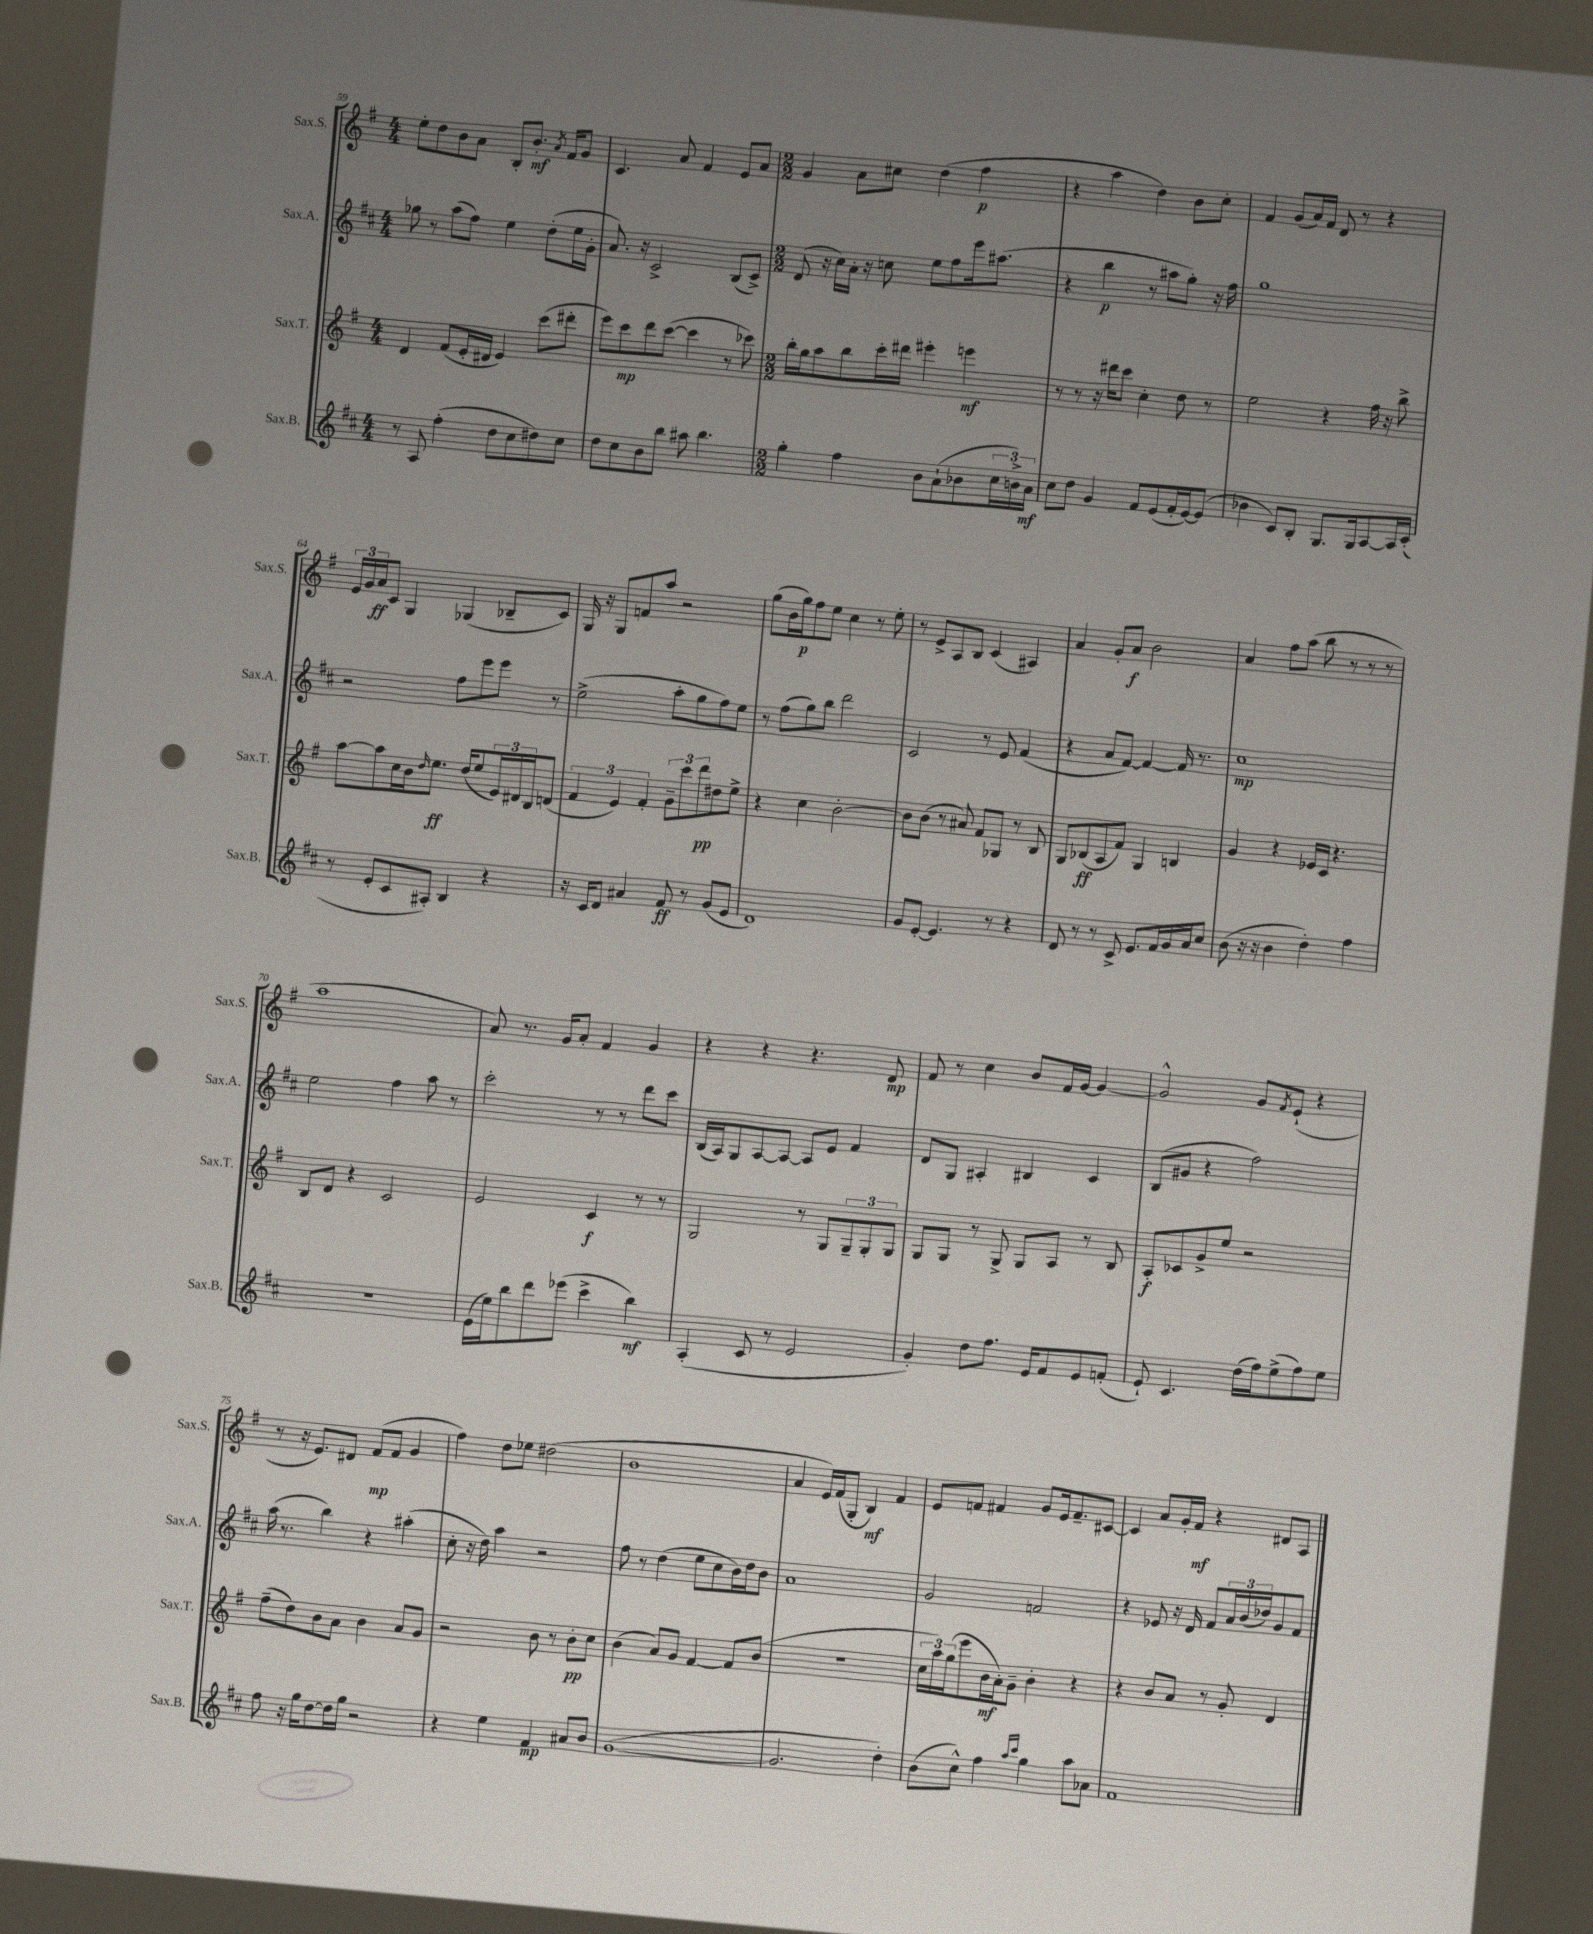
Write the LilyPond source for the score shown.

<<
\new StaffGroup <<
\new Staff = "s0" \with { instrumentName = "Sax.S." shortInstrumentName = "Sax.S." } {
    \clef treble \key g \major \numericTimeSignature \time 4/4
    e''8-. d''8 b'8 a'8 b8-. b'8.-.\mf \acciaccatura { a'8 } fis'16 g'8 |
    c'4. a'8 fis'4 e'8 a'8 |
    \numericTimeSignature \time 2/2 g'4 a'8 cis''8 d''4( fis''4\p |
    r4 a''4 d''4) b'8 c''8-. |
    fis'4 g'8( a'16) fis'16 d'8 r8 r4 |
    \tuplet 3/2 { e'16 g'16 a'16\ff } c'8 g4 ges4( bes8-- c'8) |
    g16 r16 g8 f'8 a''8 r2 |
    g''8( b'16 g''16\p) fis''8 e''8 c''4 r8 e''8-. |
    r8 e'8-> a8 b8 c'4( ais4) |
    a'4 g'8-. a'8\f b'2 |
    a'4 fis''8 a''8( b''8 r8 r8 r8 |
    a''1 |
    a'8) r8. g'16 a'8-. fis'4 g'4 |
    r4 r4 r4. d'8\mp |
    fis'8 r8 c''4 b'8 fis'16 g'16~ g'4~ |
    g'2-^ g'8 \acciaccatura { fis'8 } e'8-!( r4 |
    r8 r16 e'8.) dis'8 fis'8\mp( fis'8 g'4 |
    fis''4) d''8 ees''8 dis''2( |
    b'1 |
    a'4 e'16) fis'16( g8-. b4\mf) fis'4 |
    e'8 f'8 fis'4 g'8 e'16 fis'8.-- cis'8~ |
    cis'4 a'8 g'16-. fis'16\mf r4 dis'8 a8 \bar "|." |
}
\new Staff = "s1" \with { instrumentName = "Sax.A." shortInstrumentName = "Sax.A." } {
    \clef treble \key d \major \numericTimeSignature \time 4/4
    ges''8 r8 a''8( fis''8) e''4 d''8-.( e''16 g'16-. |
    a'8.) r16 cis'2-> b8( cis'8->) |
    \numericTimeSignature \time 2/2 d'8( r16 cis''16) a'16-. r16 c''8 e''8 fis''8 e'''16 ais''8.( |
    r4 b''4\p r8 ais''8 g''8-.) r16 fis''16 |
    g''1 |
    r2 fis''8 e'''8 e'''8 r8 |
    e''2->( a''8-. g''8 fis''8) e''8 |
    r8 fis''8( g''8) b''8 d'''2 |
    cis'2 r8 e'8 fis'4( |
    r4 a'8 fis'8~) fis'4~ fis'16 r8. |
    cis''1\mp |
    e''2 fis''4 a''8 r8 |
    cis'''2-. r8 r8 d'''8 cis'''8 |
    b16( a16) g8 a8~ a8~ a8 e'8 fis'4 |
    d'8 g8 ais4-. bis4 cis'4 |
    b8( gis'8 r4 fis''2) |
    a''16( r8. b''4) r4 ais''4-.( |
    cis''8-. r16 d''16) a''4 r2 |
    fis''8 r8 d''4( e''8 cis''8 b'16) d''16 b'8 |
    a'1 |
    g'2 f'2 |
    r4 ees'8 r16 d'16 fis'8 \tuplet 3/2 { a'16 b'16( des''16) } g'8 fis'8 \bar "|." |
}
\new Staff = "s2" \with { instrumentName = "Sax.T." shortInstrumentName = "Sax.T." } {
    \clef treble \key g \major \numericTimeSignature \time 4/4
    d'4 fis'8( e'16-. dis'16 e'4) c'''8( dis'''8-. |
    e'''8) c'''8\mp d'''8 c'''8~( c'''4 r8 ces'''8) |
    \numericTimeSignature \time 2/2 b''16-. g''16 a''8 b''8 c'''16-. dis'''16 eis'''4-. e'''4\mf |
    r8 r8 r16 dis'''16 c'''8 c''4-. d''8 r8 |
    e''2 r4 fis''16 r16 b''8-> |
    a''8~ a''8 c''16 b'16 \grace { d''16 } e''8.\ff d''16( e''8 \tuplet 3/2 { e'16) dis'16 b16 } d'8( |
    \tuplet 3/2 { fis'4 e'4) fis'4-. } \tuplet 3/2 { g'8-- c'''8 d'''8\pp } dis''8 e''8-> |
    r4 c''4 b'2~-. |
    b'8 b'8( r8 ais'8) fis'8 ges8 r8 b8 |
    g8 bes8\ff( a8 fis'8) g4 b4 |
    g'4 r4 ees'16 c'16 r4. |
    b8 d'8 r4 c'2 |
    e'2 c'4\f r8 r8 |
    g2 r8 g8 \tuplet 3/2 { g8-- g8-. g8 } |
    g8 g8 r8 g8-> g8 a8 r8 b8 |
    a8-.\f ces'8 g'8-> e''8 r2 |
    fis''8--( d''8) b'8 a'8 b'4 a'8 g'8 |
    r2 b'8 r8 b'8-.\pp c''8 |
    b'4( a'8) g'8 fis'4~ fis'8 b'8( |
    R1 |
    \tuplet 3/2 { c''16 a''16) g''16( } e'''8 b'16\mf a'16-.) g'8-- b'4-. r4 |
    r4 b'8 a'8 r8 g'8-. d'4 \bar "|." |
}
\new Staff = "s3" \with { instrumentName = "Sax.B." shortInstrumentName = "Sax.B." } {
    \clef treble \key d \major \numericTimeSignature \time 4/4
    r8 a8 fis''4-.( d''8 cis''8 dis''8) cis''8 |
    d''8 cis''8 b'8 b''8 ais''8 b''4. |
    \numericTimeSignature \time 2/2 g''4-. fis''4 b'8 a'8-!( bes'8 \tuplet 3/2 { cis''16 b'16->) a'16\mf } |
    cis''8 d''8 g'4 fis'8 e'8( fis'16-. e'16~) e'8( |
    bes'4 cis'8) b8-. g8. g16 a8~ a16 cis'16-.( |
    r8 e'8-. cis'8 ais8-.) b4 r4 |
    r16 cis'16 d'8 ais'4 fis'8\ff r8 g'8( e'8 |
    d'1) |
    g'8 e'8~-. e'4. r8 r4 |
    d'8 r8 r8 cis'8-> e'8. fis'16 g'16 a'16 cis''8 |
    b'8( r16 r16 b'4 d''4-.) fis''4 |
    r1 |
    e'16( e''16) b''8 d'''8 ees'''8( cis'''4-> b''4\mf) |
    a4-.( cis'8 r8 e'2 |
    g'4-.) d''8 fis''8. e'16 fis'8 e'8 f'8-.( |
    e'8-!) cis'4. d''16( fis''16) e''8->( fis''8) e''8 |
    fis''8 r16 g''16 d''8~ d''16 g''16 r2 |
    r4 e''4 fis'4\mp ais'8 b'8 |
    g'1~( |
    g'2. d''4-.) |
    b'8( cis''8-^) fis''4 \grace { a''16 cis'''16 } g''4 a''8 aes'8 |
    fis'1 \bar "|." |
}
>>
>>
\layout { \context { \Score currentBarNumber = #59 } }
